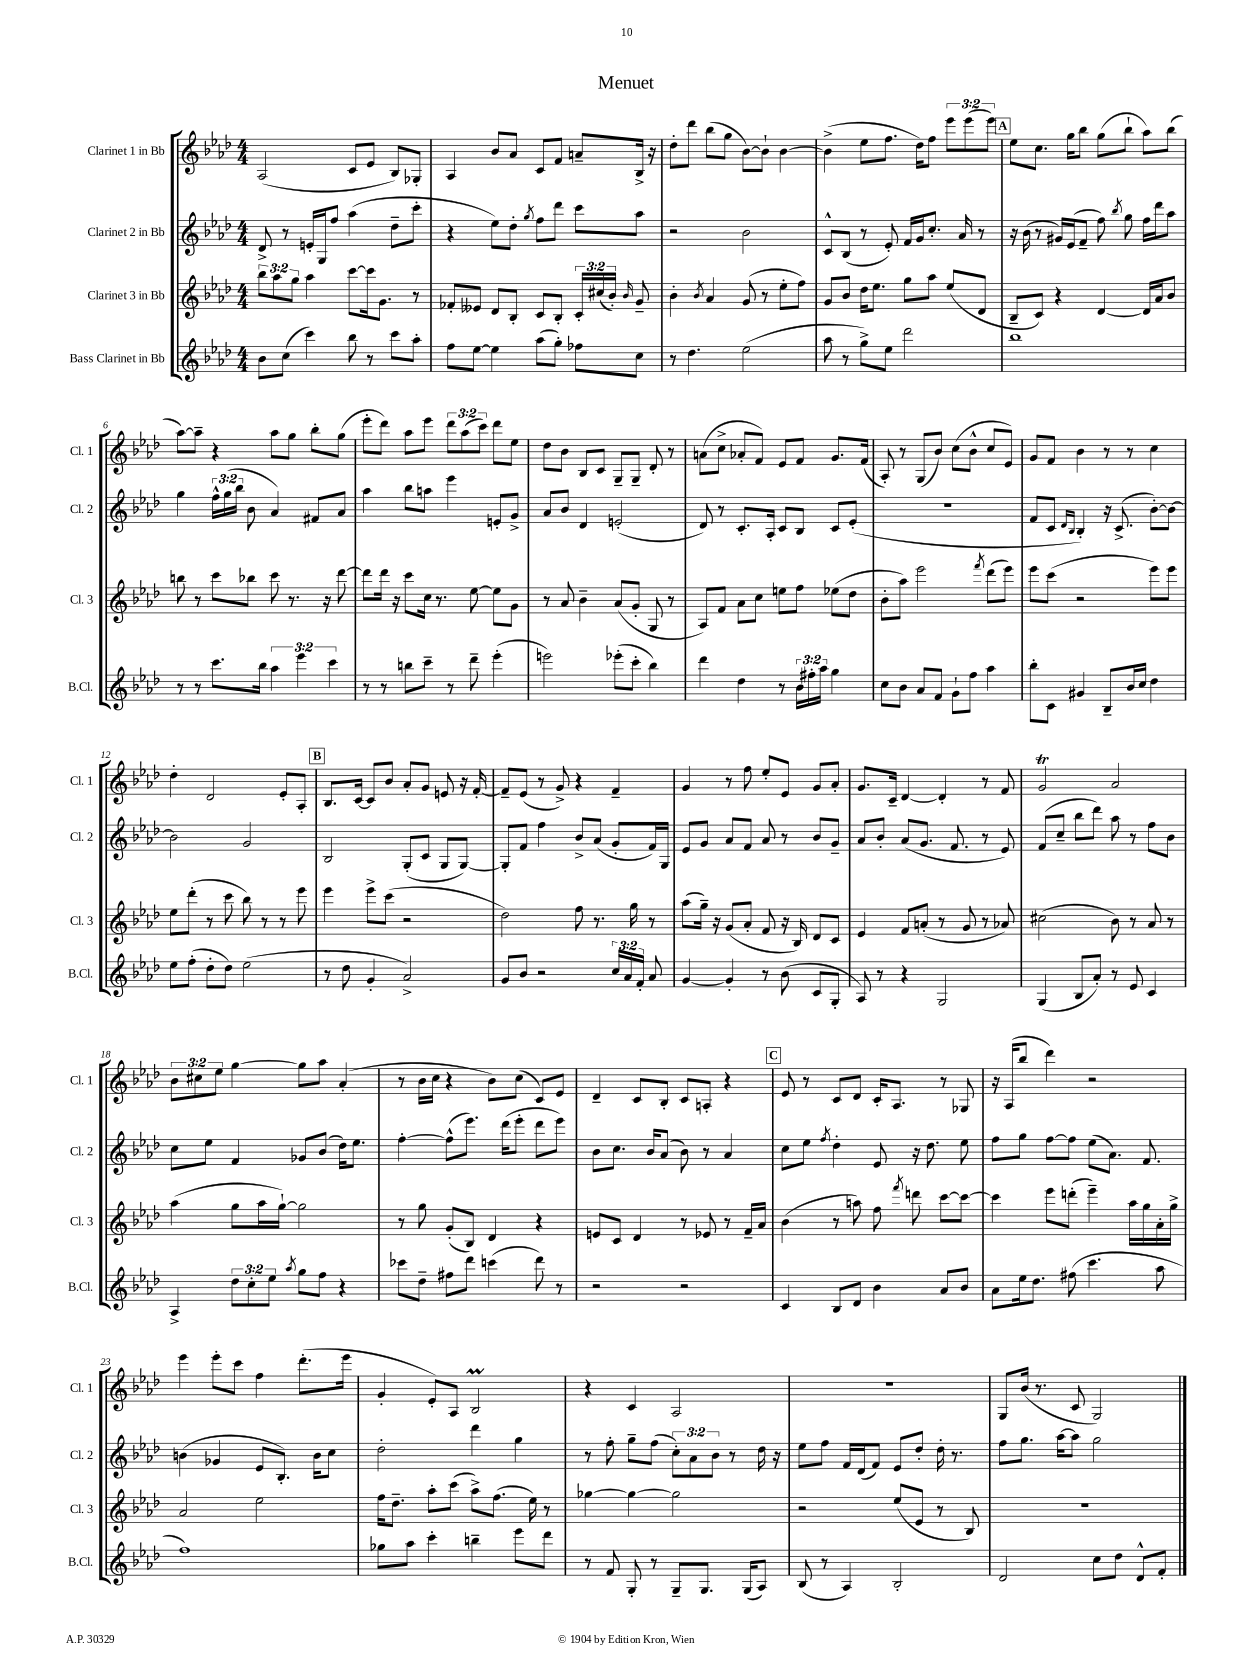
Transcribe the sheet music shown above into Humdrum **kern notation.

**kern	**kern	**kern	**kern
*staff4	*staff3	*staff2	*staff1
*clefG2	*clefG2	*clefG2	*clefG2
*k[b-e-a-d-]	*k[b-e-a-d-]	*k[b-e-a-d-]	*k[b-e-a-d-]
*M4/4	*M4/4	*M4/4	*M4/4
8b-	12bb-	8d-^	(2A-
.	12aa-	.	.
(8cc	.	8r	.
.	12gg	.	.
4ccc)	4aa-	16e'	.
.	.	16G	.
.	.	8ff	.
8bb-	[8ccc	(4aa-	8c
8r	16ccc]	.	8e-
.	8.g	.	.
8ccc	.	8dd-~	8B-)
8aa-'	8r	8ccc'	8G-'
=	=	=	=
8ff	8f-'	4r	4A-
[8ee-	8e--	.	.
4ee-]	8d-	8ee-)	8b-
.	8B-'	8dd-'	8a-
.	.	8qgg	.
(8aa-	8c	8ff	8c
8gg')	8B-'	8ddd-	8f
8ff-	24c'	8ccc	8a~
.	(24cc#	.	.
.	24b-')	.	.
.	16qqb-	.	.
8cc	8g~	8aa-	16B-^
.	.	.	16r
=	=	=	=
8r	4b-'	2r	8dd-'
4.dd-	.	.	8ddd-
.	8qb-	.	.
.	4a-	.	(8bb-
.	.	.	8gg
(2ee-	(8g	2b-	[8b-)
.	8r	.	8b-`]
.	8ee-'	.	[4b-
.	8ff)	.	.
=	=	=	=
8aa-	8g	8c^^	(4b-^]
8r	8b-	(8B-	.
8gg^)	16dd-	8r	8ee-
.	8.ee-	.	.
8ee-	.	8e-')	8.ff
2ddd-	8gg	16f	.
.	.	16g	16dd-)
.	8aa-	8.cc'	8ff
.	(8ee-	.	12eee-
.	.	16a-	.
.	.	.	(12eee-
.	8d-	8r	.
.	.	.	12eee-)
=	=	=	=
1bb-	8B-~	16r	8ee-
.	.	(16b-	.
.	8c)	8r	8.cc
.	4r	16g#)	.
.	.	(16e-	16gg
.	.	8f~	8bb-
.	[4d-	8ff)	(8gg
.	.	8qbb-	.
.	.	8gg	8bb-`
.	16d-]	16ff	8aa-)
.	16a-	16ddd-	.
.	8b-	8aa-	(8bb-
=	=	=	=
8r	8bb	4gg	[8aa-)
8r	8r	.	8aa-~]
8.ccc	8ccc	24ff^^	4r
.	.	(24gg	.
.	.	24bb-	.
.	8bb-	8b-	.
16bb-	.	.	.
6aa-	8ccc	4a-)	8aa-
.	8.r	.	8gg
6eee-	.	.	.
.	.	8f#	8bb-'
.	16r	.	.
6ccc	.	.	.
.	[8ddd-	8a-	(8gg
=	=	=	=
8r	8ddd-]	4aa-	8eee-'
8r	16ddd-	.	8ddd-)
.	16r	.	.
8bb	8ccc	8bb-	8aa-
8ccc~	16cc	8aa	8eee-
.	8.r	.	.
8r	.	4eee-	12ddd-
.	.	.	(12aa-
8ddd-~	[8ee-	.	.
.	.	.	12ccc)
(4eee-'	8ee-]	8e'	8ddd-
.	8g	8g^	8ee-
=	=	=	=
2eee)	8r	8a-	8dd-
.	8a-	8b-	8b-
.	4b-~	4d-	8B-
.	.	.	8c
(8eee-'	(8a-	(2e'	8G~
8ccc'	8g'	.	8G~
4bb-)	8G	.	8d-'
.	8r	.	8r
=	=	=	=
4ddd-	8A-)	8d-)	(8a
.	8f	8r	8cc^
4dd-	8a-	8.c'	8a-'
.	8cc	.	8f)
.	.	16A-'	.
8r	8ee	8c	8e-
24b-	8ff	8B-	8f
24ff#'	.	.	.
24aa-	.	.	.
4gg	(8ee-	8c	8.g
.	8dd-	(8e-'	.
.	.	.	(16f
=	=	=	=
8cc	8b-'	1r	8A-')
8b-	8aa-)	.	8r
8a-	2eee-	.	(8G
8f	.	.	8b-)
8g`	.	.	(8cc
8ff	.	.	8b-^^
.	8qfff	.	.
4aa-	(8ddd-	.	8cc
.	8eee-)	.	8e-)
=	=	=	=
8bb-'	8eee-	8f	8g
8c	(8ccc	8c	8f
.	.	16qqd-	.
.	.	16qqB-	.
4g#	2r	4B-')	4b-
8B-~	.	16r	8r
.	.	(8.c^	.
16b-	.	.	8r
16cc	.	.	.
4dd-	8eee-)	[8b-')	4cc
.	8eee-	8b-_	.
=	=	=	=
8ee-	8ee-	2b-]	4dd-'
(8ff'	(8ddd-'	.	.
8dd-'	8r	.	2d-
8dd-)	8ccc	.	.
(2ee-	8bb-)	2g	.
.	8r	.	.
.	8r	.	8e-'
.	8eee-	.	8A-'
=	=	=	=
8r	4eee-	2B-	8.B-
8dd-	.	.	.
.	.	.	[16c
4g'	8eee-^	.	8c]
.	(8ccc	.	8b-
2a-^)	2r	(8G'	8a-'
.	.	8c	8g
.	.	8G	8e
.	.	[8G)	16r
.	.	.	[16f'
=	=	=	=
8g	2dd-)	8G']	8f~]
8b-	.	8f	(8e-
2r	.	4ff	8r
.	.	.	8g^)
.	8ff	8b-^	4r
.	8.r	(8a-	.
24cc	.	8g'	4f~
24a-	.	.	.
.	16gg	.	.
24f'	.	.	.
8a-	8r	16f)	.
.	.	16G	.
=	=	=	=
[4g	(8aa-	8e-	4g
.	16gg~)	8g	.
.	16r	.	.
4g']	(8g	8a-	8r
.	8a-'	8f	8ff
8r	8f	8a-	8ee-'
(8b-	16r	8r	8e-
.	16B-)	.	.
8c	8d-	8b-	8g
8G'	8c	8g~	8a-'
=	=	=	=
8A-)	4e-	8a-	8.g
8r	.	8b-'	.
.	.	.	16c~
4r	8f	(8a-	[4d-
.	(8a'	8.g	.
2G	8r	.	4d-']
.	.	8.f	.
.	8g	.	.
.	8r	8r	8r
.	8a-)	8e-)	8f
=	=	=	=
(4G	(2cc#	(8f	2g
.	.	8cc~	.
8B-	.	8bb-	.
8a-')	.	8ddd-)	.
8r	8b-)	8aa-	2a-
8e-	8r	8r	.
4c	8a-	8ff	.
.	8r	8b-	.
=	=	=	=
4A-^	(4aa-	8cc	12b-
.	.	.	12cc#
.	.	8ee-	.
.	.	.	12ee-
12dd-	8gg	4f	[4gg
12cc'	.	.	.
.	16aa-	.	.
12ee-	.	.	.
.	[16gg`)	.	.
8qaa-	.	.	.
8gg	2gg]	8g-	8gg]
8ff	.	(8b-	8aa-
4r	.	16dd-)	(4a-'
.	.	8.ee-	.
=	=	=	=
8ccc-	8r	[4ff'	8r
8dd-~	8gg	.	16b-
.	.	.	16cc
8ff#	(8g'	(8ff^^]	4r
8ddd-	8B-)	8.eee-)	.
(4ccc	4d-	.	8b-)
.	.	(16ddd-	.
.	.	8eee-'	(8cc
8ddd-)	4r	8ddd-	8c)
8r	.	8eee-)	8e-
=	=	=	=
2r	8e	8b-	4d-~
.	8c	8.cc	.
.	4d-	.	8c
.	.	16b-	.
.	.	(8a-	8B-'
2r	8r	8b-)	8c
.	8e-	8r	8A'
.	8r	4a-	4r
.	16f~	.	.
.	16a-	.	.
=	=	=	=
4c	(4b-	8cc	8e-
.	.	8ee-	8r
.	.	8qff	.
8B-	8r	4dd-'	8c
8d-	8aa)	.	8d-
4b-	8ff	8e-	16c'
.	.	.	8.A-
.	8qfff	.	.
.	8ddd	16r	.
.	.	8.dd-	.
8a-	[8ccc	.	8r
8b-	8ccc_	8ee-	8G-
=	=	=	=
8a-	4ccc]	8ff	16r
.	.	.	(16A-
16ee-	.	8gg	8bb-
8.dd-	.	.	.
.	8eee-	[8ff	4ddd-)
(8ff#	(8ddd'	8ff]	.
4.ccc	4eee-~)	(8ee-	2r
.	.	8.a-)	.
.	16aa-	.	.
.	16gg	8.f	.
8aa-	16a-'	.	.
.	16gg^	.	.
=	=	=	=
1ff)	2a-	(4b	4eee-
.	.	4g-	8eee-'
.	.	.	8ccc
.	2ee-	8e-	4ff
.	.	8.B-')	.
.	.	.	(8.ddd-'
.	.	16b	.
.	.	8cc	.
.	.	.	16eee-
=	=	=	=
8gg-	16ff	2dd-'	4g'
.	8.dd-~	.	.
8aa-	.	.	.
4ccc'	8aa-'	.	8e-')
.	(8ccc	.	8A-
4bb~	8aa-^)	4ddd-	2B-
.	(8.ff	.	.
8eee-	.	4gg	.
.	16ee-)	.	.
8ddd-	8r	.	.
=	=	=	=
8r	[4gg-	8r	4r
8f	.	8ff'	.
8G'	4gg-_	8gg~	4c
8r	.	(8ff	.
8G~	2gg-]	12cc')	2A-
.	.	12a-	.
8.G	.	.	.
.	.	12b-	.
.	.	8r	.
(16G	.	.	.
8A-)	.	16dd-	.
.	.	16r	.
=	=	=	=
(8B-	2r	8ee-	1r
8r	.	8ff	.
4A-)	.	16f	.
.	.	(16d-	.
.	.	8f)	.
2B-'	(8ee-	8e-	.
.	8e-	8dd-'	.
.	8r	16dd-'	.
.	.	8.r	.
.	8B-)	.	.
=	=	=	=
2d-	1r	8ff	8G
.	.	8.gg	(16b-
.	.	.	8.r
.	.	[16aa-	.
.	.	8aa-]	8c
8cc	.	2gg	2G)
8dd-	.	.	.
8d-^^	.	.	.
8f'	.	.	.
==	==	==	==
*-	*-	*-	*-
